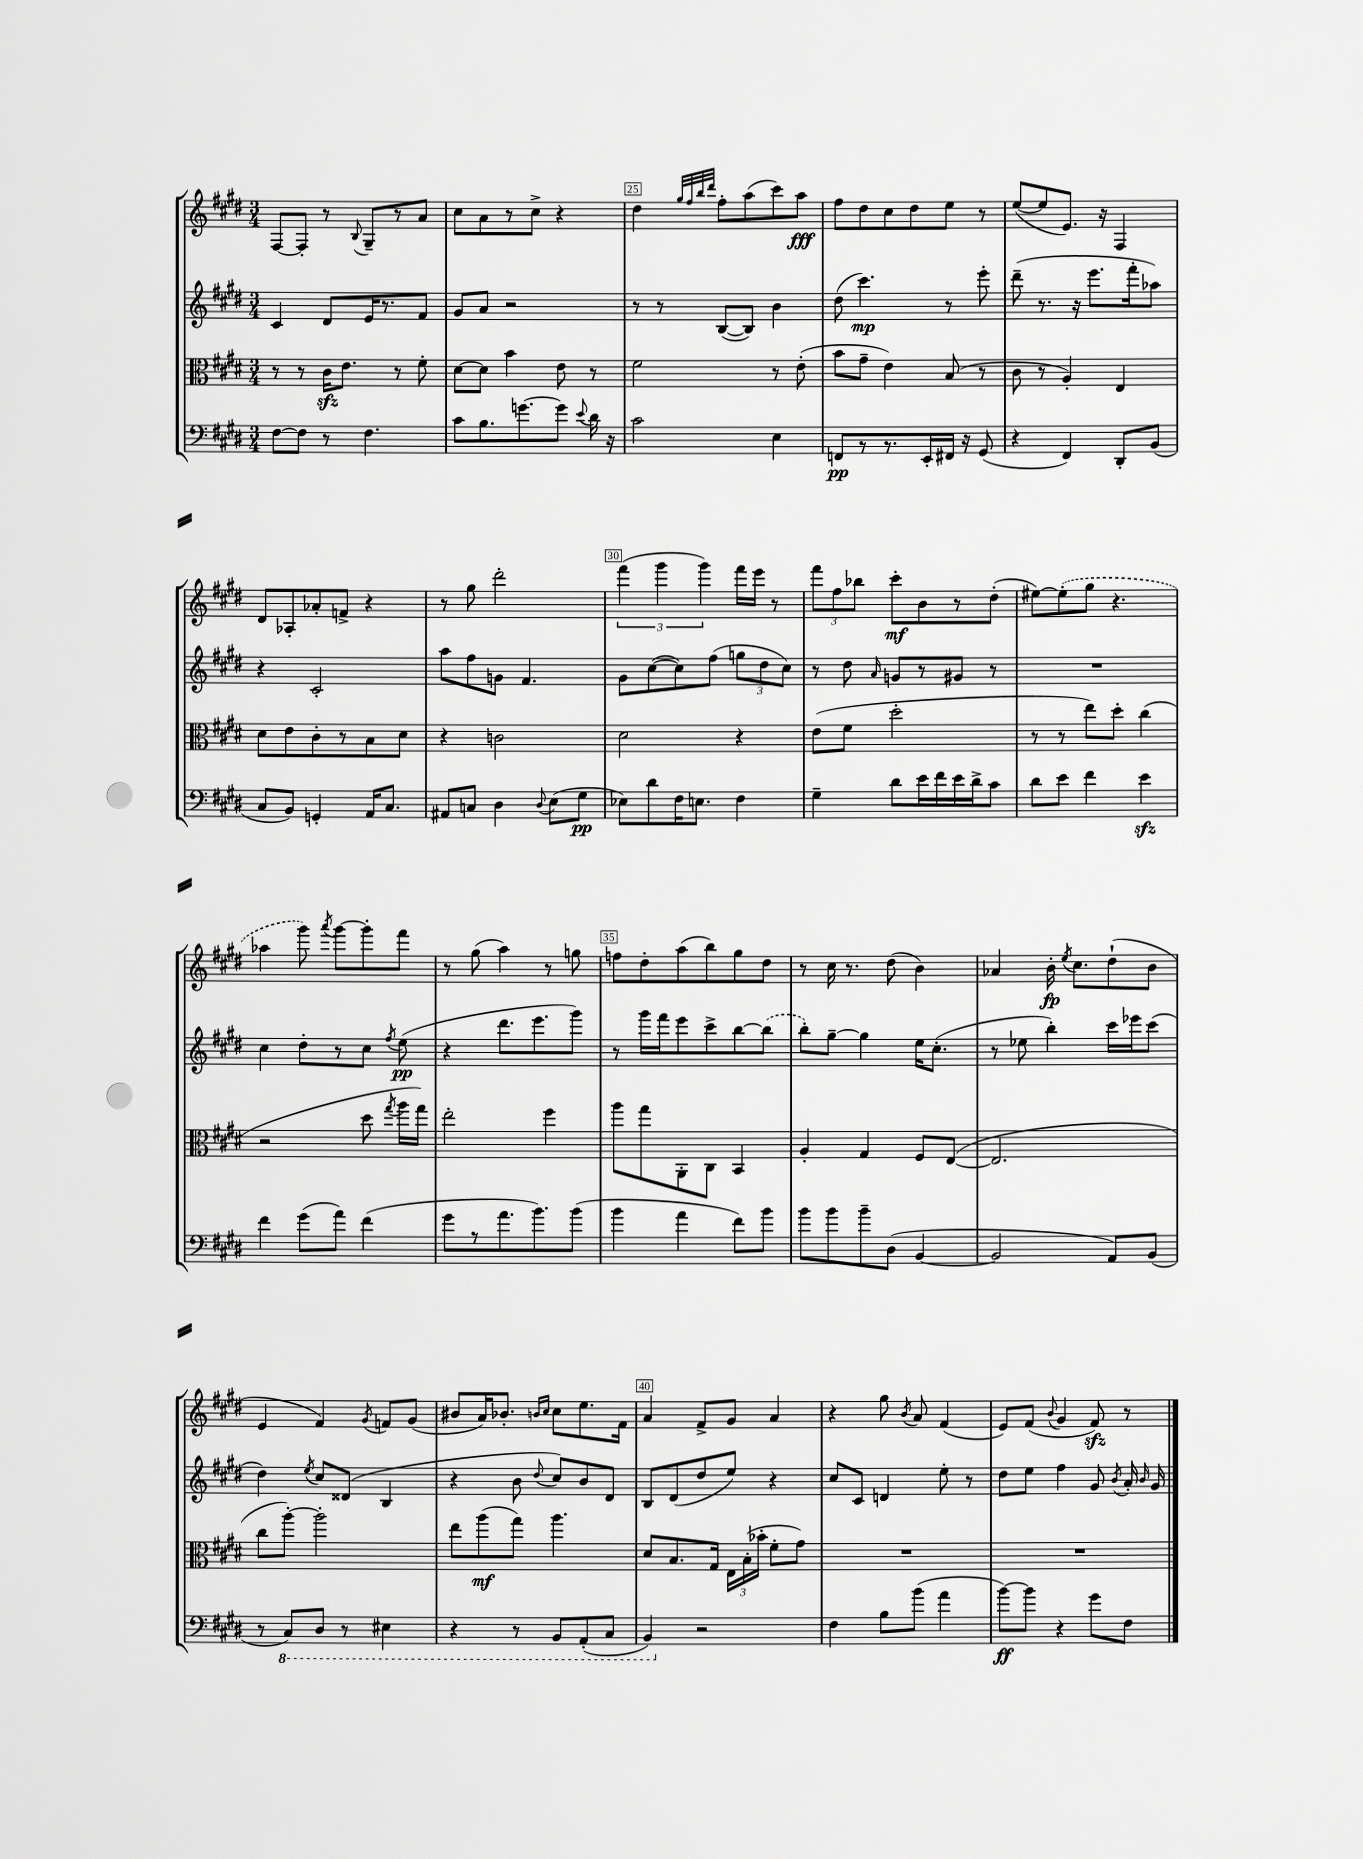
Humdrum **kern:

**kern	**kern	**kern	**kern
*staff4	*staff3	*staff2	*staff1
*clefF4	*clefC3	*clefG2	*clefG2
*k[f#c#g#d#]	*k[f#c#g#d#]	*k[f#c#g#d#]	*k[f#c#g#d#]
*M3/4	*M3/4	*M3/4	*M3/4
[8F#	8r	4c#	[8F#
8F#]	8r	.	8F#']
8r	16c#	8d#	8r
.	8.e	.	.
.	.	.	8qqB
4.F#	.	16e	8G#~
.	.	8.r	.
.	8r	.	8r
.	8f#'	8f#	8a
=	=	=	=
8c#	[8d#	8g#	8cc#
8.B	8d#]	8a	8a
.	4b	2r	8r
[8.g	.	.	.
.	.	.	8cc#^
8g]	8e	.	4r
8qqe	.	.	.
16d#	8r	.	.
16r	.	.	.
=	=	=	=
2c#	2f#	8r	4dd#
.	.	8r	.
.	.	.	32qqgg#
.	.	.	32qqff#
.	.	.	32qqbb
.	.	.	32qqddd#
.	.	([8B	8ff#'
.	.	8B])	(8aa
4E	8r	4b	8ccc#)
.	(8e'	.	8aa
=	=	=	=
8FF	8b	(8dd#	8ff#
8r	8g#~	4.ccc#)	8dd#
8.r	4e)	.	8cc#
.	.	.	8dd#
16EE'	.	.	.
16FF#	(8B	8r	8ee
16r	.	.	.
(8GG#	8r	8eee'	8r
=	=	=	=
4r	8c#	(8ddd#~	([8ee
.	8r	8.r	8ee]
4FF#)	4A')	.	8.e)
.	.	16r	.
.	.	8.eee	.
.	.	.	16r
8DD#'	4E	.	4F#
.	.	16fff#'	.
(8BB	.	8aa-)	.
=	=	=	=
8C#	8d#	4r	8d#
8BB)	8e	.	8A-'
4GG'	8c#'	2c#'	8a-'
.	8r	.	8f^
16AA	8B	.	4r
8.C#	.	.	.
.	8d#	.	.
=	=	=	=
8AA#	4r	8aa	8r
8C	.	8ff#	8gg#
4D#	2c	8g	2ddd#'
.	.	4.f#	.
8qqD#	.	.	.
(8E	.	.	.
8G#	.	.	.
=	=	=	=
8E-)	2d#	8g#	(6fff#
8d#	.	([8cc#	.
.	.	.	6ggg#
16F#	.	8cc#])	.
8.E	.	.	.
.	.	.	6ggg#)
.	.	(8ff#	.
4F#	4r	12gg	16fff#
.	.	.	16eee
.	.	12dd#	.
.	.	.	8r
.	.	12cc#)	.
=	=	=	=
4G#~	(8e	8r	12fff#
.	.	.	12ff#
.	8f#	8dd#	.
.	.	.	12bb-
.	.	16qqa	.
8d#	2dd#'	8g	8ccc#'
16e	.	8r	8b
16f#	.	.	.
16e	.	8g#	8r
16d#^	.	.	.
8c#	.	8r	(8dd#'
=	=	=	=
8d#	8r	2.r	[8ee#)
8e	8r	.	(8ee#']
4f#	8ee)	.	8gg#
.	8dd#'	.	4.r
4e	(4cc#	.	.
=	=	=	=
4f#	2r	4cc#	4aa-
(8g#	.	8dd#'	8ggg#)
.	.	.	8qaaa
8a)	.	8r	[8ggg#
(4f#	8dd#	8cc#	8ggg#']
.	8qgg#	8qff#	.
.	16aa	(8ee	8fff#
.	16gg#)	.	.
=	=	=	=
8g#	2ee'	4r	8r
8r	.	.	(8gg#
8.a	.	8.ddd#	4aa)
8.b)	.	8.eee	.
.	4ff#	.	8r
(8b	.	8ggg#)	8gg
=	=	=	=
4b	8aa	8r	8ff
.	8gg#	16ggg#	8dd#'
.	.	16fff#	.
4a	8AA'	8eee	(8aa
.	8C#	8ccc#^	8bb)
8f#)	4BB	[8bb	8gg#
8b	.	(8bb]	8dd#
=	=	=	=
8b	4A'	8bb')	8r
8b	.	[8gg#~	16cc#
.	.	.	8.r
8b~	4G#	4gg#]	.
(8D#	.	.	(8dd#
[4BB	8F#	16ee	4b)
.	.	(8.cc#'	.
.	([8E	.	.
=	=	=	=
2BB]	2.E]	8r	4a-
.	.	8ee-	.
.	.	4bb')	16b'
.	.	.	8qee
.	.	.	8.cc#
8AA)	.	16ccc#	(8dd#`
.	.	16eee-	.
(8BB	.	(8ccc#	8b
=	=	=	=
8r	8cc#	4dd#)	4e
8CC#)	[8aa')	.	.
.	.	8qee	.
8DD#	2aa']	8cc#	4f#)
8r	.	(8d##	.
.	.	.	8qg#
4EE#	.	4B	8f
.	.	.	(8g#
=	=	=	=
4r	8ee	4r	8b#
.	(8aa	.	16a)
.	.	.	8.b-'
8r	8gg#)	8b	.
.	.	.	16qqb
.	.	8qqdd#	16qqcc#
8BBB	4.aa	8cc#)	8cc#
(8AAA'	.	8b	8.ee
8CC#	.	8d#	.
.	.	.	16f#
=	=	=	=
4BBB)	8d#	8B	4a
.	8.B	(8d#	.
2r	.	8dd#	8f#^
.	16G#	.	.
.	24E	8ee)	8g#
.	(24B'	.	.
.	24b-'	.	.
.	8f#'	4r	4a
.	8g#)	.	.
=	=	=	=
4F#	2.r	8cc#	4r
.	.	8c#	.
8B	.	4d	8gg#
.	.	.	8qb
(8b	.	.	8a
4a	.	8ee'	(4f#
.	.	8r	.
=	=	=	=
[8b)	2.r	8dd#	8e)
8b]	.	8ee	(8f#
.	.	.	8qqb
4r	.	4ff#	4g#
8g#	.	8g#	8f#)
.	.	8qb	.
8F#	.	16a'	8r
.	.	16qqb	.
.	.	16g#	.
==	==	==	==
*-	*-	*-	*-
